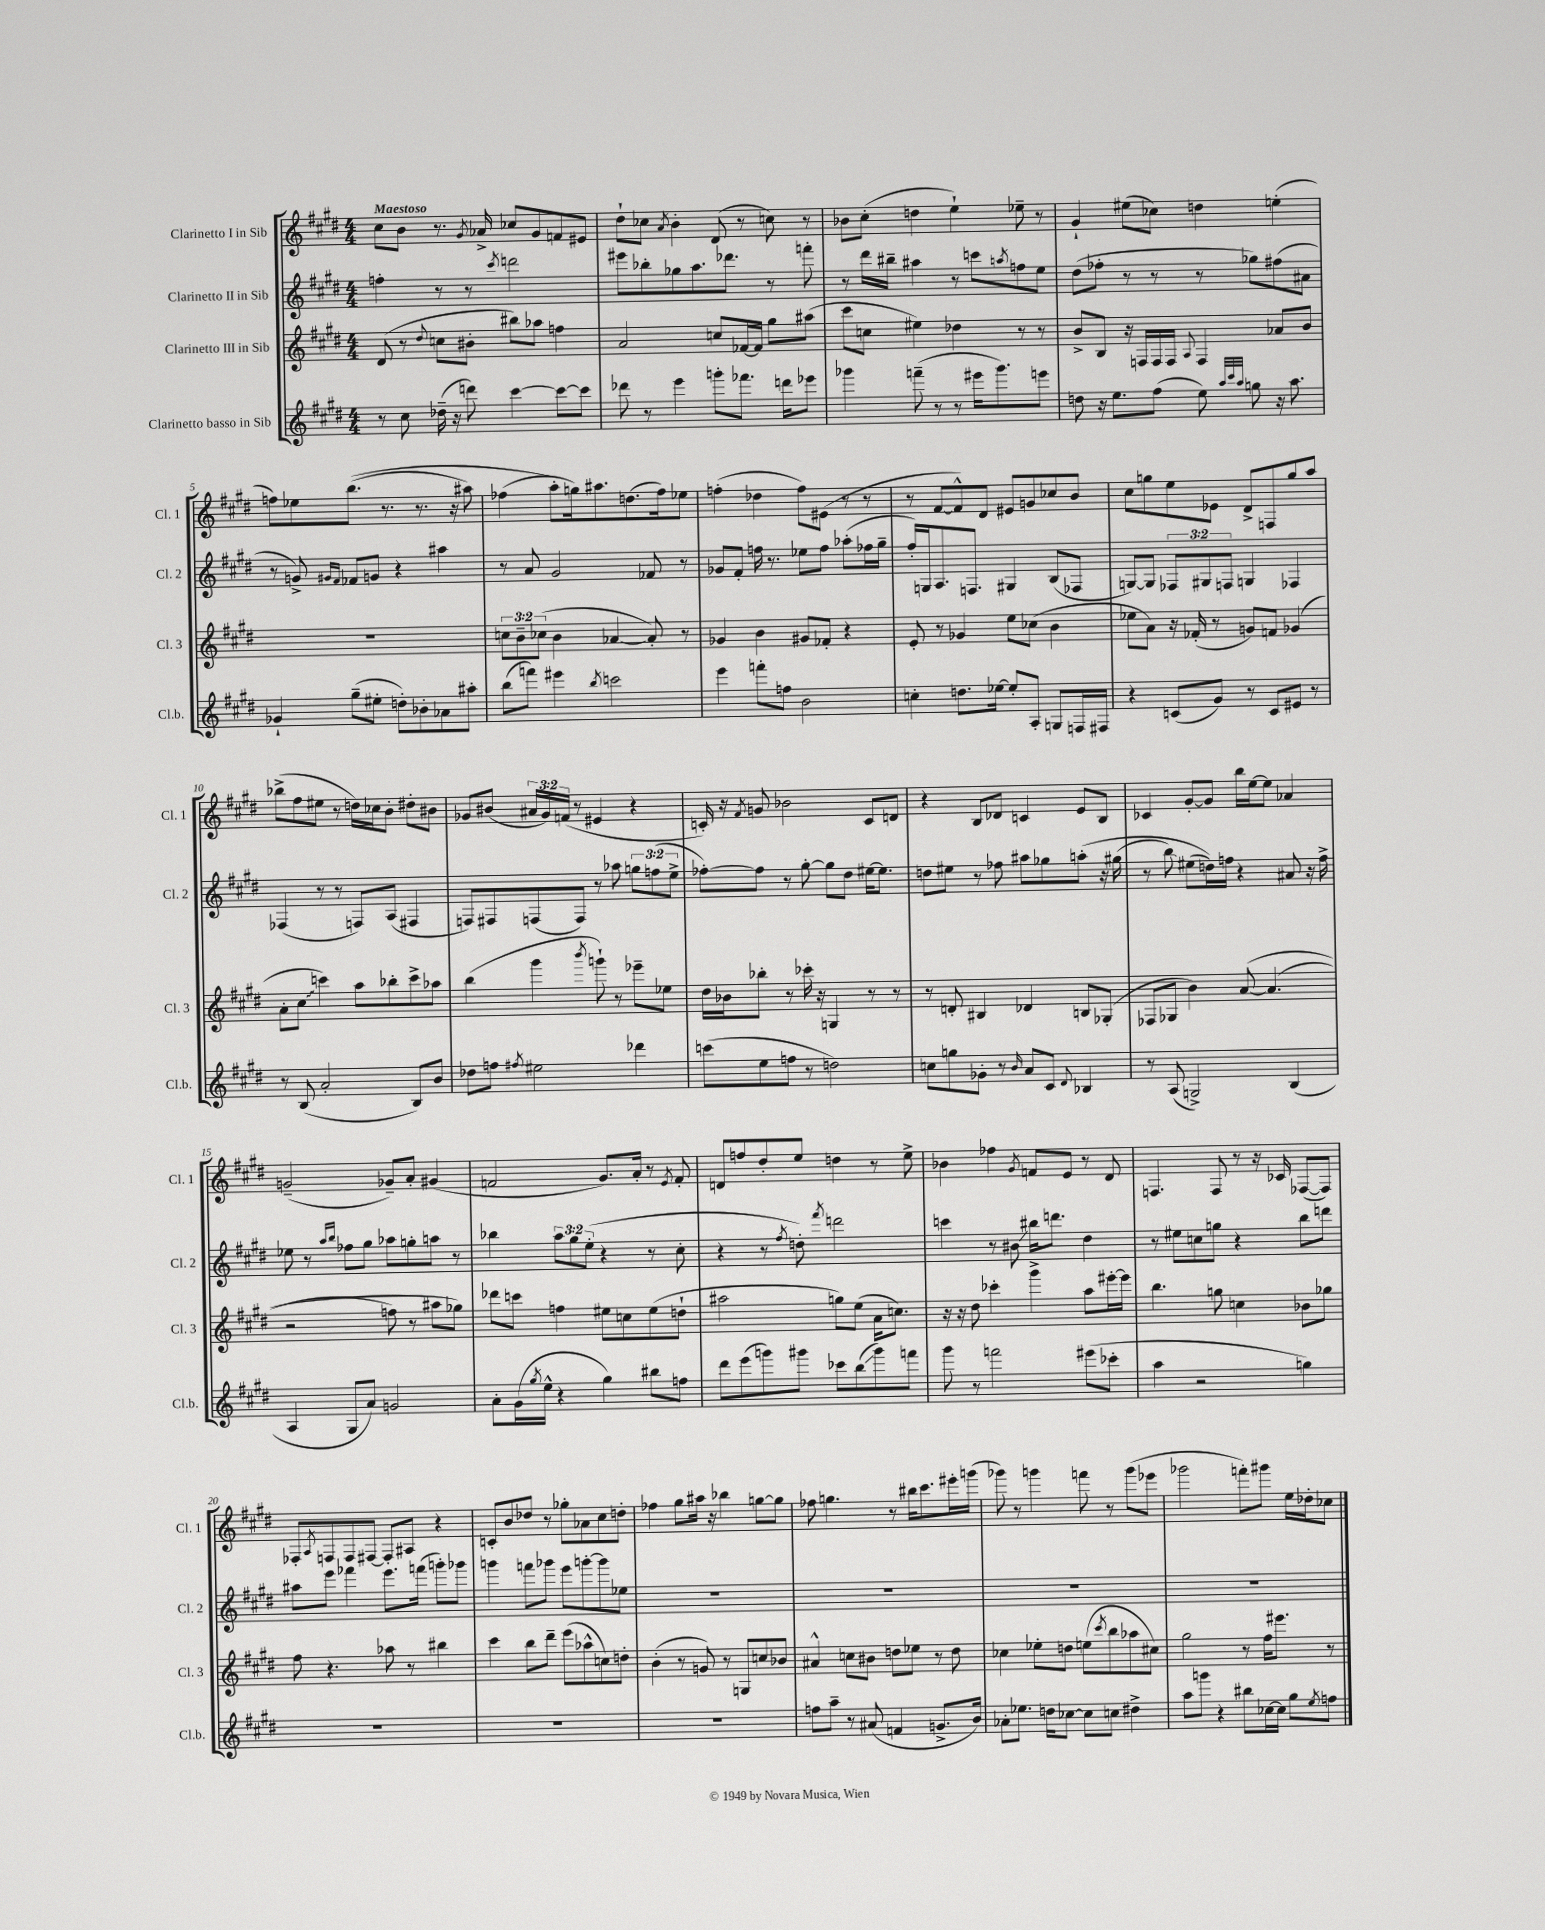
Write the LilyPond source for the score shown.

<<
\new StaffGroup <<
\new Staff = "s0" \with { instrumentName = "Clarinetto I in Sib" shortInstrumentName = "Cl. 1" } {
    \clef treble \key e \major \numericTimeSignature \time 4/4 \override Staff.TupletNumber.text = #tuplet-number::calc-fraction-text \tempo "Maestoso"
    cis''8 b'8 r8. \acciaccatura { gis'8 } aes'16-> ces''8 gis'8 f'8 eis'8 |
    dis''8-! ces''8 \acciaccatura { a'8 } b'4-. dis'8( r8 c''8) r8 |
    bes'8 cis''8-.( d''4 e''4-!) ees''8-- r8 |
    gis'4-! eis''8( ces''8) d''4 e''4-.( |
    f''8) ees''8 b''8.(\( r8. r8. r16 ais''8) |
    fes''4( a''8-.\) g''16) ais''8. d''8.( fes''16) ees''8 |
    f''4-.( des''4 f''8) eis'8( r8 r8 |
    r8 fis'8~ fis'8-^) dis'8 eis'8 g'8 ces''8 b'8 |
    cis''8 g''8 e''8 ees'8 dis'8-> f8 g''8 a''8 |
    bes''8->( fis''8 eis''8 r8 d''16) ces''16 b'8-. dis''8-. bis'8 |
    ges'8 bis'8( \tuplet 3/2 { ais'16 ges'16) f'16( } r8 eis'4 r4 |
    c'16-.) r16 \acciaccatura { fis'8 } g'8 bes'2 c'8 d'8 |
    r4 b8 des'8 c'4 e'8 b8 |
    ces'4 gis'8~-. gis'8 b''16 e''16~ e''8 aes'4 |
    g'2--( ges'8--) a'8-. gis'4( |
    f'2 gis'8.) a'16-. r8 \acciaccatura { e'8 } f'8-. |
    d'8 f''8 dis''8-. e''8 d''4 r8 e''8-> |
    bes'4 fes''4 \acciaccatura { gis'8 } f'8 e'8 r8 dis'8 |
    f4. f8 r8 r16 ces'16 fes8~( fes8) |
    fes8-. \acciaccatura { a8 } f8 f8 fis8~ fis8-. ais8 r4 |
    c'8-. b'8 des''8 r8 ges''8-. aes'8 cis''8 d''8-. |
    fes''4 gis''8 ais''16 r16 bes''4 g''8~ g''8 |
    fes''8 g''4. r8 bis''16 cis'''8. eis'''16-. g'''16( |
    ges'''8) r8 g'''4 f'''8 r8 g'''8( ees'''8 |
    ges'''2 f'''8-.) gis'''8 e''16 des''16-. ces''8 \bar "|." |
}
\new Staff = "s1" \with { instrumentName = "Clarinetto II in Sib" shortInstrumentName = "Cl. 2" } {
    \clef treble \key e \major \numericTimeSignature \time 4/4 \override Staff.TupletNumber.text = #tuplet-number::calc-fraction-text
    f''4-. r8 r8 \acciaccatura { cis'''8 } d'''2 |
    eis'''8 bes''8-. ges''8 a''8. des'''8. r8 f'''8-. |
    r8 dis'''16 bis''16-- ais''4 r8 c'''8 \acciaccatura { a''8 } f''8 e''8 |
    dis''8( fes''8-. r8 r8 r8 ges''8) fis''8( ais'8 |
    r8 g'8->) \grace { gis'16 fis'16 } fes'8 g'8 r4 ais''4 |
    r8 a'8 gis'2 fes'8 r8 |
    ges'8 fis'8-. f''16 r8. ees''8 f''8 aes''8-.( fes''16 gis''16-- |
    fis''16-.) g16 a8. f8. gis4 b8( fes8 |
    g8~) g8 \tuplet 3/2 { fes8 gis8 f8 } g4 fes4 |
    fes4( r8 r8 f8) a8( fis4 |
    f8) fis8 f8( f8) r8 aes''8 \tuplet 3/2 { g''8 f''8( e''8-> } |
    fes''8~-.) fes''8 r8 gis''8~-. gis''8 dis''8 eis''16~ eis''8. |
    d''8 eis''8 r8 fes''8 ais''8 ges''8 a''8-.\( r16 gis''16( |
    r8 b''8\glissando) eis''8( d''16)\) f''16 r4 ais'8 r16 f''16-> |
    ees''8 r8 \grace { a''16 b''16 } fes''8 gis''8 aes''8 g''8-. a''8 r8 |
    bes''4 \tuplet 3/2 { a''8 gis''8 e''8-.( } r4 r8 cis''8-. |
    r4 r8 \acciaccatura { fis''8 } d''8-.) \acciaccatura { fis'''8 } d'''2 |
    c'''4 r8 bis'8\glissando bis''16 d'''8. dis''4 |
    r8 eis''8 c''8 g''8 r4 b''8 d'''8 |
    ais''8 e'''8 fes'''4 e'''8. f'''16( g'''8-.) ges'''8 |
    g'''4 f'''8 ges'''8 e'''8 g'''8~-. g'''8 ees''8 |
    R1 |
    R1 |
    R1 |
    R1 \bar "|." |
}
\new Staff = "s2" \with { instrumentName = "Clarinetto III in Sib" shortInstrumentName = "Cl. 3" } {
    \clef treble \key e \major \numericTimeSignature \time 4/4 \override Staff.TupletNumber.text = #tuplet-number::calc-fraction-text
    dis'8( r8 \appoggiatura { dis''8 } c''8 bis'8-. bis''8) aes''8 f''4 |
    a'2 c''8 fes'16~ fes'16 gis''8 ais''8( |
    cis'''8 c''8 eis''4) des''4 r8 r8 |
    b'8-> b8 r16 f16 f16 f16 \appoggiatura { a8 } f4 aes'8 b'8 |
    R1 |
    \tuplet 3/2 { c''8 b'8-- ces''8( } b'4 aes'4~ aes'8-.) r8 |
    ges'4 b'4 gis'8 fes'8-. r4 |
    e'8-. r8 ges'4 e''8 ces''8( b'4 |
    ees''8 a'8) r16 fes'16-.( r8 g'8) f'8 ges'4( |
    a'8-. \once \override Glissando.style = #'zigzag cis''8\glissando c'''4) a''8 bes''8-. c'''8-> aes''8 |
    b''4( gis'''4 \acciaccatura { b'''8 } g'''8-!) r8 ees'''8-- ees''8 |
    dis''16 bes'16 bes''8-. r8 ces'''16-. r16 g4 r8 r8 |
    r8 d'8-. bis4 des'4 b8 ges8-.( |
    fes8 ges8 b'4) a'8~\( a'4.( |
    r2 f''8) r8 ais''8 ges''8\) |
    des'''8 c'''8 f''4 eis''8 c''8 eis''8( d''8-! |
    ais''2 g''8) e''8( a'16 c''8.) |
    r16 r16 dis''8 ces'''4-. gis'''4-> a''8 eis'''16~-. eis'''16 |
    b''4. g''8 c''4 bes'8 ges''8 |
    fis''8 r4. aes''8 r8 bis''4 |
    cis'''4 b''8 dis'''8-- e'''8( aes''8-^ c''8) d''8-. |
    b'4-.( r8 g'8) r8 g8 c''8 bes'8 |
    ais'4-^ c''8 bis'8 d''8 ees''8 r8 d''8 |
    ces''4 ees''8-. d''8 e''8( \acciaccatura { cis'''8 } b''8 aes''8 cis''8) |
    gis''2 r8 fis''16 eis'''8. r8 \bar "|." |
}
\new Staff = "s3" \with { instrumentName = "Clarinetto basso in Sib" shortInstrumentName = "Cl.b." } {
    \clef treble \key e \major \numericTimeSignature \time 4/4
    r8 cis''8 des''16--( r16 d'''8) cis'''4~ cis'''8~ cis'''8 |
    des'''8 r8 e'''4 g'''8-. fes'''8. d'''16 ees'''8 |
    ges'''4 f'''8--( r8 r8 eis'''16 ges'''8.) e'''8 |
    d''8 r16 e''8. fis''8( e''8) \grace { a''32 cis'''32 a''32 } g''8 r16 a''8. |
    ges'4-! gis''8--( eis''8-. d''8-.) bes'8-. aes'8 ais''8-. |
    b''8( f'''8) eis'''4 \acciaccatura { b''8 } c'''2 |
    e'''4 f'''8-. f''8 b'2 |
    c''4-. d''8. ees''16~ ees''8-. a8-. g8 f16 fis16 |
    r4 c'8( gis'8) r8 c'8 eis'8 r8 |
    r8 b8( a'2-. b8) b'8 |
    des''8 f''8 \acciaccatura { fis''8 } eis''2 des'''4 |
    c'''8( e''8 f''8 r8 d''2) |
    c''8 g''8 ges'8-. r8 \grace { b'16 } a'8 cis'8 \appoggiatura { dis'8 } bes4 |
    r8 a8( g2->) b4( |
    a4 gis8 a'8) g'2 |
    a'8-. gis'16( \acciaccatura { gis''8 } e''16-^ r4 gis''4) bis''8 f''8 |
    dis'''8 e'''8( g'''8) gis'''8 ces'''8 b''8\glissando( gis'''8) f'''8 |
    gis'''8 r8 f'''2 eis'''8( ces'''8-. |
    a''4 r2 g''4) |
    R1 |
    R1 |
    R1 |
    f''8 a''8-- r8 ais'8( f'4 g'8.-> b'16) |
    aes'8-. ees''8. d''16 ces''8~ ces''8 c''8 dis''4-> |
    a''8 g'''8 r4 bis''8 ces''16~ ces''16 gis''8 \acciaccatura { e''8 } f''8 \bar "|." |
}
>>
>>
